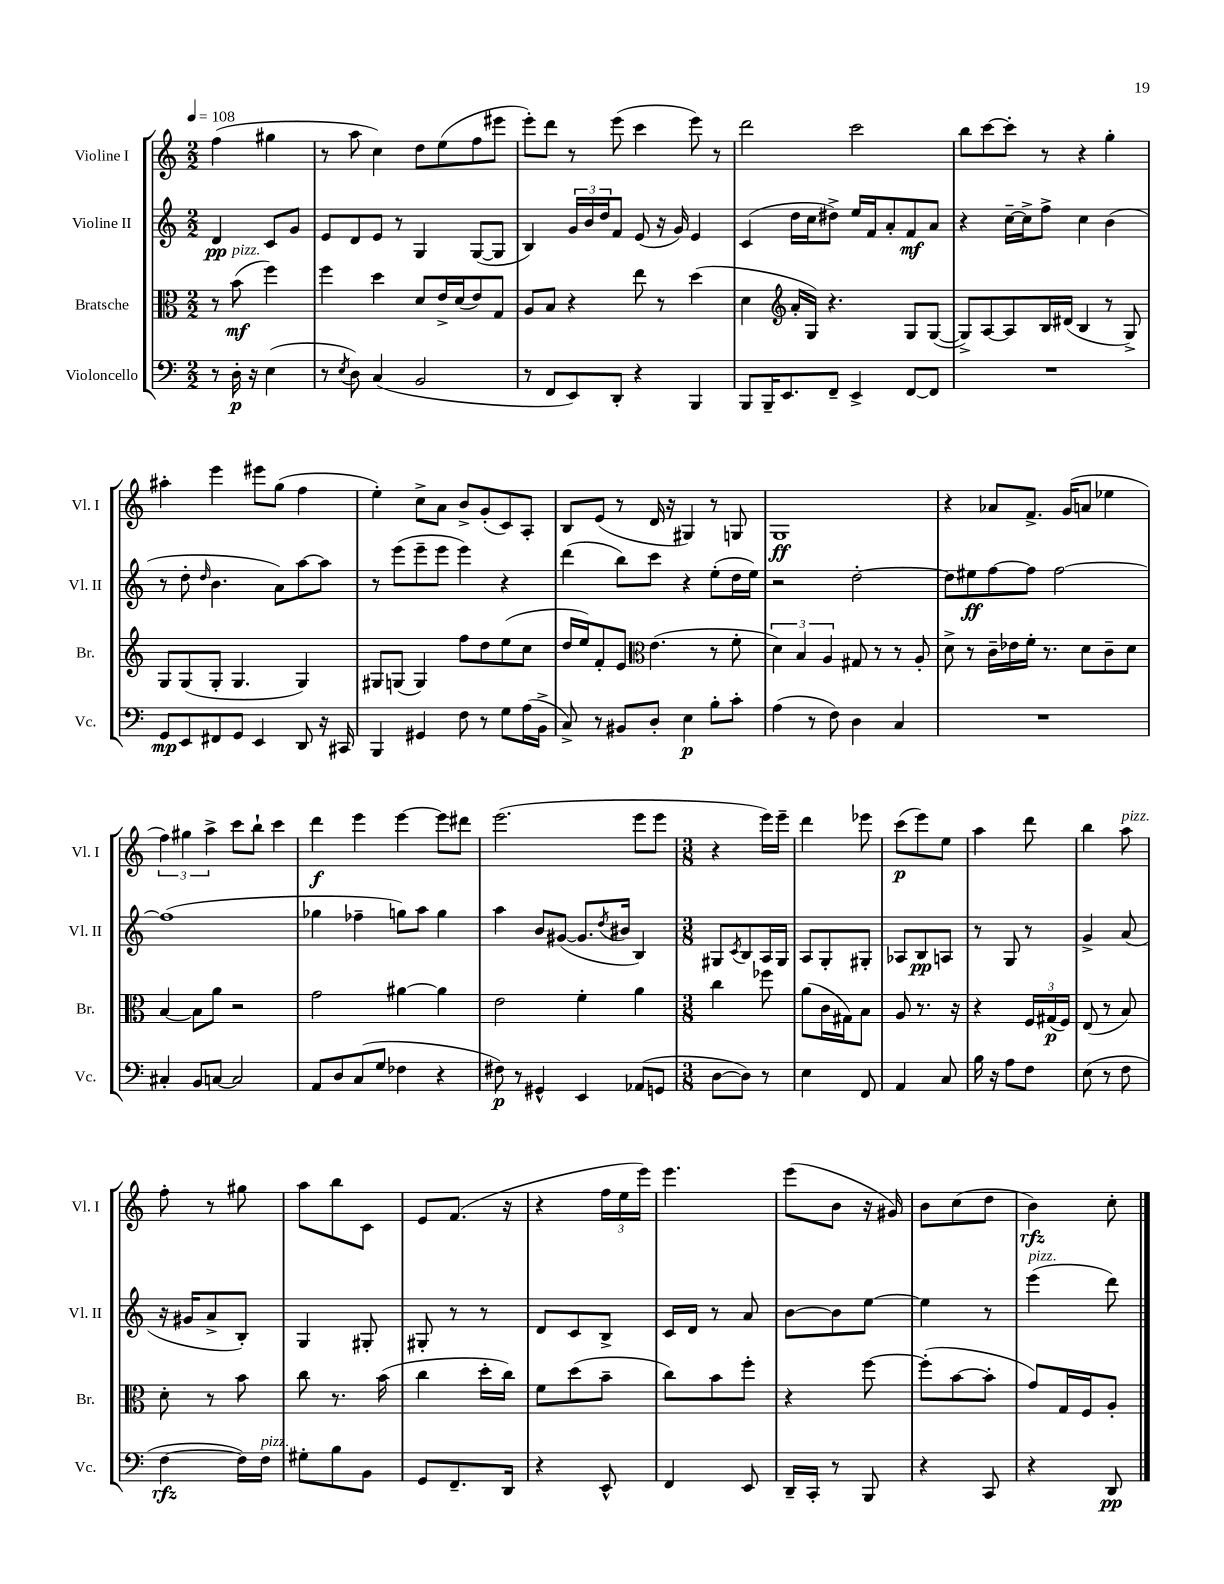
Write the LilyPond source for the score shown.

<<
\new StaffGroup <<
\new Staff = "s0" \with { instrumentName = "Violine I" shortInstrumentName = "Vl. I" } {
    \clef treble \key c \major \numericTimeSignature \time 2/2 \partial 2 \tempo 4 = 108
    f''4( gis''4 |
    r8 a''8 c''4) d''8 e''8( f''8 eis'''8 |
    e'''8-.) d'''8 r8 e'''8( c'''4 e'''8) r8 |
    d'''2 c'''2 |
    b''8 c'''8~ c'''8-. r8 r4 g''4-. |
    ais''4-. e'''4 eis'''8 g''8( f''4 |
    e''4-.) c''8-> a'8 b'8-> g'8-.( c'8) a8-. |
    b8 e'8( r8 d'16 r16 gis4) r8 g8 |
    g1\ff |
    r4 aes'8 f'8.-> g'16( a'8 ees''4 |
    \tuplet 3/2 { f''4) gis''4 a''4-> } c'''8 b''8-! c'''4 |
    d'''4\f e'''4 e'''4~ e'''8 dis'''8 |
    e'''2.( e'''8 e'''8 |
    \numericTimeSignature \time 3/8 r4 e'''16) e'''16-- |
    d'''4 ees'''8 |
    c'''8\p( e'''8) e''8 |
    a''4 d'''8 |
    b''4 a''8^\markup { \italic "pizz." } |
    f''8-. r8 gis''8 |
    a''8 b''8 c'8 |
    e'8 f'8.( r16 |
    r4 \tuplet 3/2 { f''16 e''16 e'''16) } |
    e'''4. |
    e'''8( b'8 r16 gis'16) |
    b'8 c''8( d''8 |
    b'4\rfz) c''8-. \bar "|." |
}
\new Staff = "s1" \with { instrumentName = "Violine II" shortInstrumentName = "Vl. II" } {
    \clef treble \key c \major \numericTimeSignature \time 2/2 \partial 2
    d'4\pp c'8 g'8 |
    e'8 d'8 e'8 r8 g4 g8~( g8 |
    b4) \tuplet 3/2 { g'16 b'16 d''16 } f'8 e'8( r16 g'16) e'4 |
    c'4( d''16 c''16 dis''8->) e''16 f'16 a'8-. f'8\mf a'8 |
    r4 c''16~-- c''16-> f''8-> c''4 b'4( |
    r8 d''8-. \grace { d''16 } b'4. a'8) a''8~ a''8 |
    r8 e'''8( e'''8-- e'''8 e'''4) r4 |
    d'''4( b''8) c'''8 r4 e''8-.( d''16 e''16) |
    r2 d''2~-. |
    d''8 eis''8\ff f''8~ f''8 f''2~ |
    f''1( |
    ges''4 fes''4-- g''8) a''8 g''4 |
    a''4 b'8 gis'8~( gis'8. \acciaccatura { d''8 } bis'16 b4) |
    \numericTimeSignature \time 3/8 gis8 \acciaccatura { c'8 } b8 a16 gis16 |
    a8 g8-. gis8-. |
    aes8 b8\pp a8 |
    r8 g8 r8 |
    g'4-> a'8( |
    r16 gis'16 a'8-> b8-.) |
    g4 gis8-. |
    gis8-. r8 r8 |
    d'8 c'8 b8-> |
    c'16 d'16 r8 a'8 |
    b'8~ b'8 e''8~ |
    e''4 r8 |
    e'''4^\markup { \italic "pizz." }( d'''8) \bar "|." |
}
\new Staff = "s2" \with { instrumentName = "Bratsche" shortInstrumentName = "Br." } {
    \clef alto \key c \major \numericTimeSignature \time 2/2 \partial 2
    r8 b'8\mf^\markup { \italic "pizz." }( f''4) |
    f''4 d''4 d'8 e'16-> d'16( e'8) g8 |
    a8 b8 r4 e''8 r8 d''4( |
    d'4 \clef treble a'16-. g16) r4. g8 g8~( |
    g8->) a8~ a8 b16 dis'16( b4 r8 g8->) |
    g8 g8( g8-. g4. g4) |
    gis8 g8( g4) f''8 d''8 e''8( c''8 |
    d''16 e''16) f'8-. e'8 \clef alto e'4.( r8 f'8-. |
    \tuplet 3/2 { d'4) b4 a4 } gis8 r8 r8 a8-. |
    d'8-> r8 c'16-- ees'16 f'16-. r8. d'8 c'8-- d'8 |
    b4~ b8 a'8 r2 |
    g'2 ais'4~ ais'4 |
    e'2 f'4-. a'4 |
    \numericTimeSignature \time 3/8 c''4 fes''8 |
    a'8( c'16 gis16) b8 |
    a8 r8. r16 |
    r4 \tuplet 3/2 { f16 gis16\p( f16) } |
    e8( r8 b8) |
    d'8-. r8 b'8 |
    c''8 r8. b'16( |
    c''4 d''16-. c''16) |
    f'8 d''8( b'8-- |
    c''8) b'8 f''8-. |
    r4 f''8~ |
    f''8-.( b'8~ b'8-. |
    g'8) g16 f16 a8-. \bar "|." |
}
\new Staff = "s3" \with { instrumentName = "Violoncello" shortInstrumentName = "Vc." } {
    \clef bass \key c \major \numericTimeSignature \time 2/2 \partial 2
    r8 d16-.\p r16 e4( |
    r8 \acciaccatura { e8 } d8) c4( b,2 |
    r8 f,8 e,8) d,8-. r4 b,,4 |
    b,,8 b,,16-- e,8. f,8-- e,4-> f,8~ f,8 |
    R1 |
    g,8\mp e,8 fis,8 g,8 e,4 d,8 r16 cis,16 |
    b,,4 gis,4 f8 r8 g8 a16( b,16-> |
    c8->) r8 bis,8 d8-. e4\p b8-. c'8-. |
    a4( r8 f8) d4 c4 |
    R1 |
    cis4-. b,8 c8~ c2 |
    a,8 d8 c8( g8 fes4 r4 |
    fis8\p) r8 gis,4-^ e,4 aes,8( g,8 |
    \numericTimeSignature \time 3/8 d8~ d8) r8 |
    e4 f,8 |
    a,4 c8 |
    b16 r16 a8 f8 |
    e8( r8 f8 |
    f4~\rfz f16) f16^\markup { \italic "pizz." } |
    gis8-. b8 b,8 |
    g,8 f,8.-- d,16 |
    r4 e,8-^ |
    f,4 e,8 |
    d,16-- c,16-. r8 b,,8 |
    r4 c,8 |
    r4 d,8\pp \bar "|." |
}
>>
>>
\layout { \context { \Score \remove "Bar_number_engraver" } }
